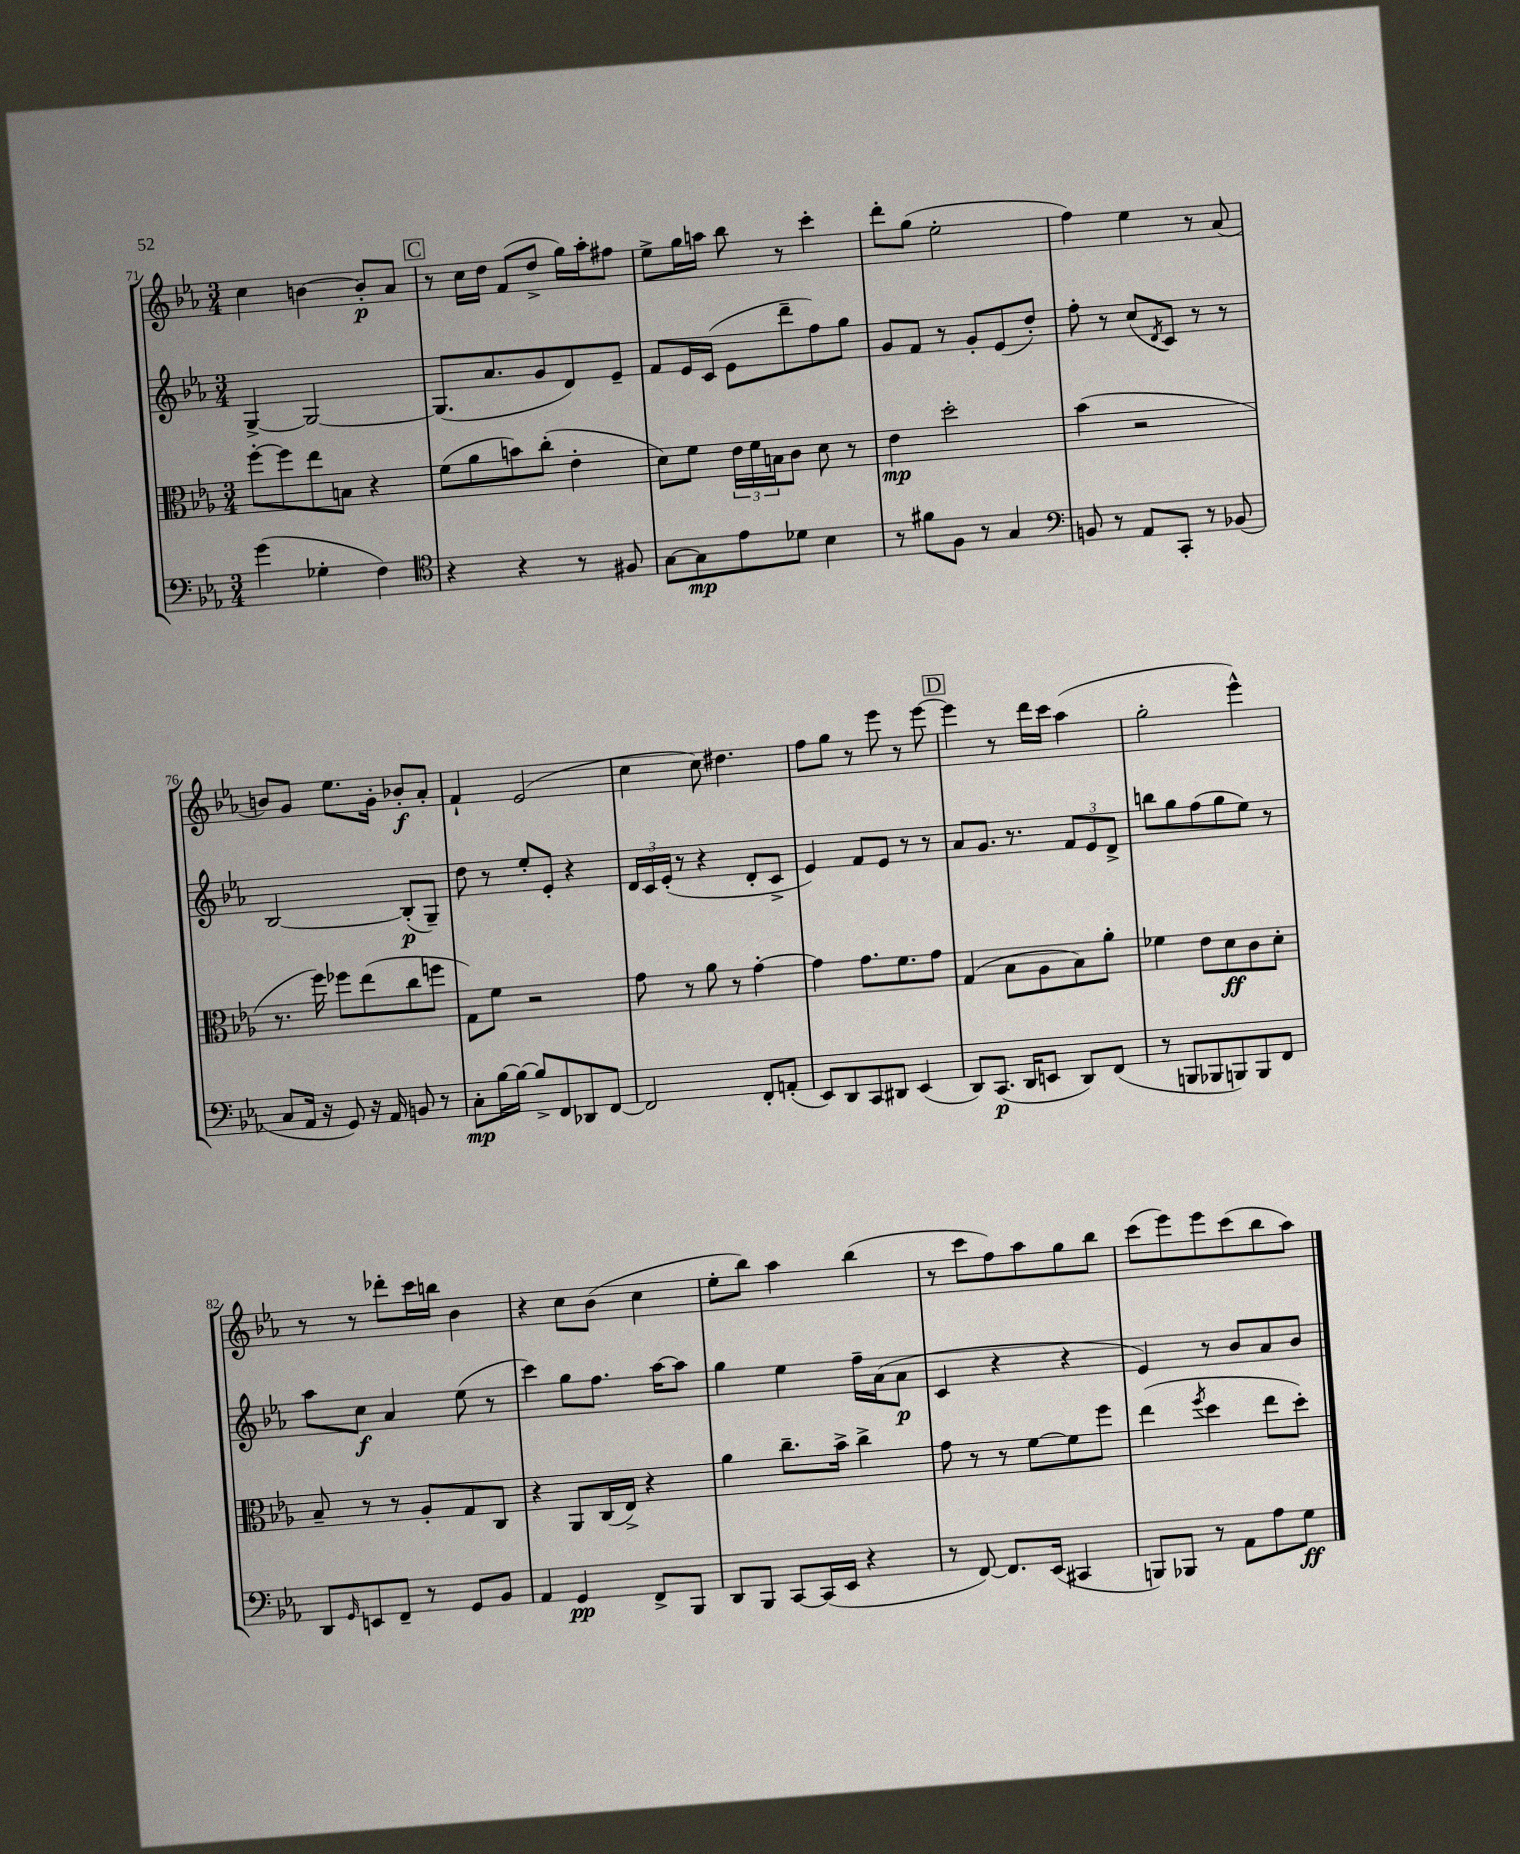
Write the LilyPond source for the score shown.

<<
\new StaffGroup <<
\new Staff = "s0" {
    \clef treble \key ees \major \numericTimeSignature \time 3/4
    c''4 b'4~ b'8-.\p aes'8 |
    \mark \markup { \box "C" } r8 c''16 d''16 f'8( d''8-> g''16) aes''16-. fis''8 |
    ees''8-> g''16 a''16 bes''8 r8 c'''4-. |
    d'''8-. g''8( ees''2-. |
    f''4) ees''4 r8 aes'8( |
    b'8) g'8 ees''8. g'16-. bes'8-.\f aes'8-. |
    f'4-! ees'2( |
    c''4 c''8) dis''4. |
    f''8 g''8 r8 ees'''8 r8 ees'''8~ |
    \mark \markup { \box "D" } ees'''4 r8 d'''16 c'''16 aes''4( |
    g''2-. ees'''4-^) |
    r8 r8 des'''8-. c'''16 b''16 bes'4 |
    r4 c''8 bes'8( c''4 |
    ees''8-. bes''8) aes''4 bes''4( |
    r8 c'''8 f''8) aes''8 g''8 bes''8 |
    c'''8( ees'''8) ees'''8 c'''8( bes''8 aes''8) \bar "|." |
}
\new Staff = "s1" {
    \clef treble \key ees \major \numericTimeSignature \time 3/4
    g4~-> g2~ |
    \mark \markup { \box "C" } g8.( aes'8. g'8 d'8) ees'8-- |
    f'8 ees'16 c'16( ees'8 d'''8-- f''8) g''8 |
    g'8 f'8 r8 g'8-. ees'8( d''8-.) |
    f''8-. r8 c''8( \acciaccatura { d'8 } c'8) r8 r8 |
    bes2~ bes8-.\p( g8--) |
    d''8 r8 ees''8-. ees'8-. r4 |
    \tuplet 3/2 { d'16 c'16 ees'16-.( } r8 r4 d'8-. c'8-> |
    ees'4) f'8 ees'8 r8 r8 |
    \mark \markup { \box "D" } aes'8 g'8. r8. \tuplet 3/2 { f'8 ees'8 d'8-> } |
    b''8 g''8 f''8( g''8 ees''8) r8 |
    aes''8 c''8\f aes'4 ees''8( r8 |
    c'''4) g''8 f''8. aes''16~ aes''8 |
    g''4 ees''4 f''16-- aes'16( aes'8\p |
    c'4 r4 r4 |
    ees'4) r8 bes'8 aes'8 bes'8 \bar "|." |
}
\new Staff = "s2" {
    \clef alto \key ees \major \numericTimeSignature \time 3/4
    f''8~-. f''8 ees''8 b8 r4 |
    \mark \markup { \box "C" } f'8( aes'8 b'8) c''8-.( ees'4-. |
    d'8) f'8 \tuplet 3/2 { ees'16 f'16 b16 } c'8 d'8 r8 |
    ees'4\mp d''2-. |
    bes'4( r2 |
    r8. f''16) fes''8 ees''8( c''8 f''8 |
    g8) f'8 r2 |
    g'8 r8 aes'8 r8 g'4~-. |
    g'4 g'8. f'8. g'8 |
    \mark \markup { \box "D" } g4( bes8 aes8 bes8) aes'8-. |
    fes'4 ees'8 d'8\ff c'8 d'8-. |
    bes8-- r8 r8 aes8-. g8 c8 |
    r4 aes,8 c16( ees16->) r4 |
    aes'4 c''8.-- bes'16-> c''4-> |
    g'8 r8 r8 f'8~ f'8 f''8 |
    ees''4( \acciaccatura { f''8 } d''4 ees''8 d''8-.) \bar "|." |
}
\new Staff = "s3" {
    \clef bass \key ees \major \numericTimeSignature \time 3/4
    g'4( ges4-. f4) |
    \mark \markup { \box "C" } \clef tenor r4 r4 r8 fis8 |
    g8~ g8\mp ees'8 des'8 bes4 |
    r8 fis'8 f8 r8 g4 |
    \clef bass b,8 r8 aes,8 c,8-. r8 bes,8( |
    c8 aes,16 r16 g,8) r16 aes,16 b,8 r8 |
    c8-.\mp bes16~ bes16~ bes8-> f,8 des,8 f,8~ |
    f,2 f,8-. a,8-.( |
    ees,8) d,8 c,8 dis,8 ees,4( |
    \mark \markup { \box "D" } d,8) c,8.\p( d,16 e,8 d,8) f,8( |
    r8 b,,8 bes,,8 b,,8) b,,8 f,8 |
    d,8 \grace { g,16 } e,8 f,8-- r8 g,8 bes,8 |
    aes,4 g,4\pp f,8-> bes,,8 |
    d,8 bes,,8 c,8~ c,16( ees,16 r4 |
    r8 f,8~) f,8. ees,16( cis,4 |
    b,,8) bes,,8 r8 aes,8 aes8 g8\ff \bar "|." |
}
>>
>>
\layout { \context { \Score currentBarNumber = #71 } }
